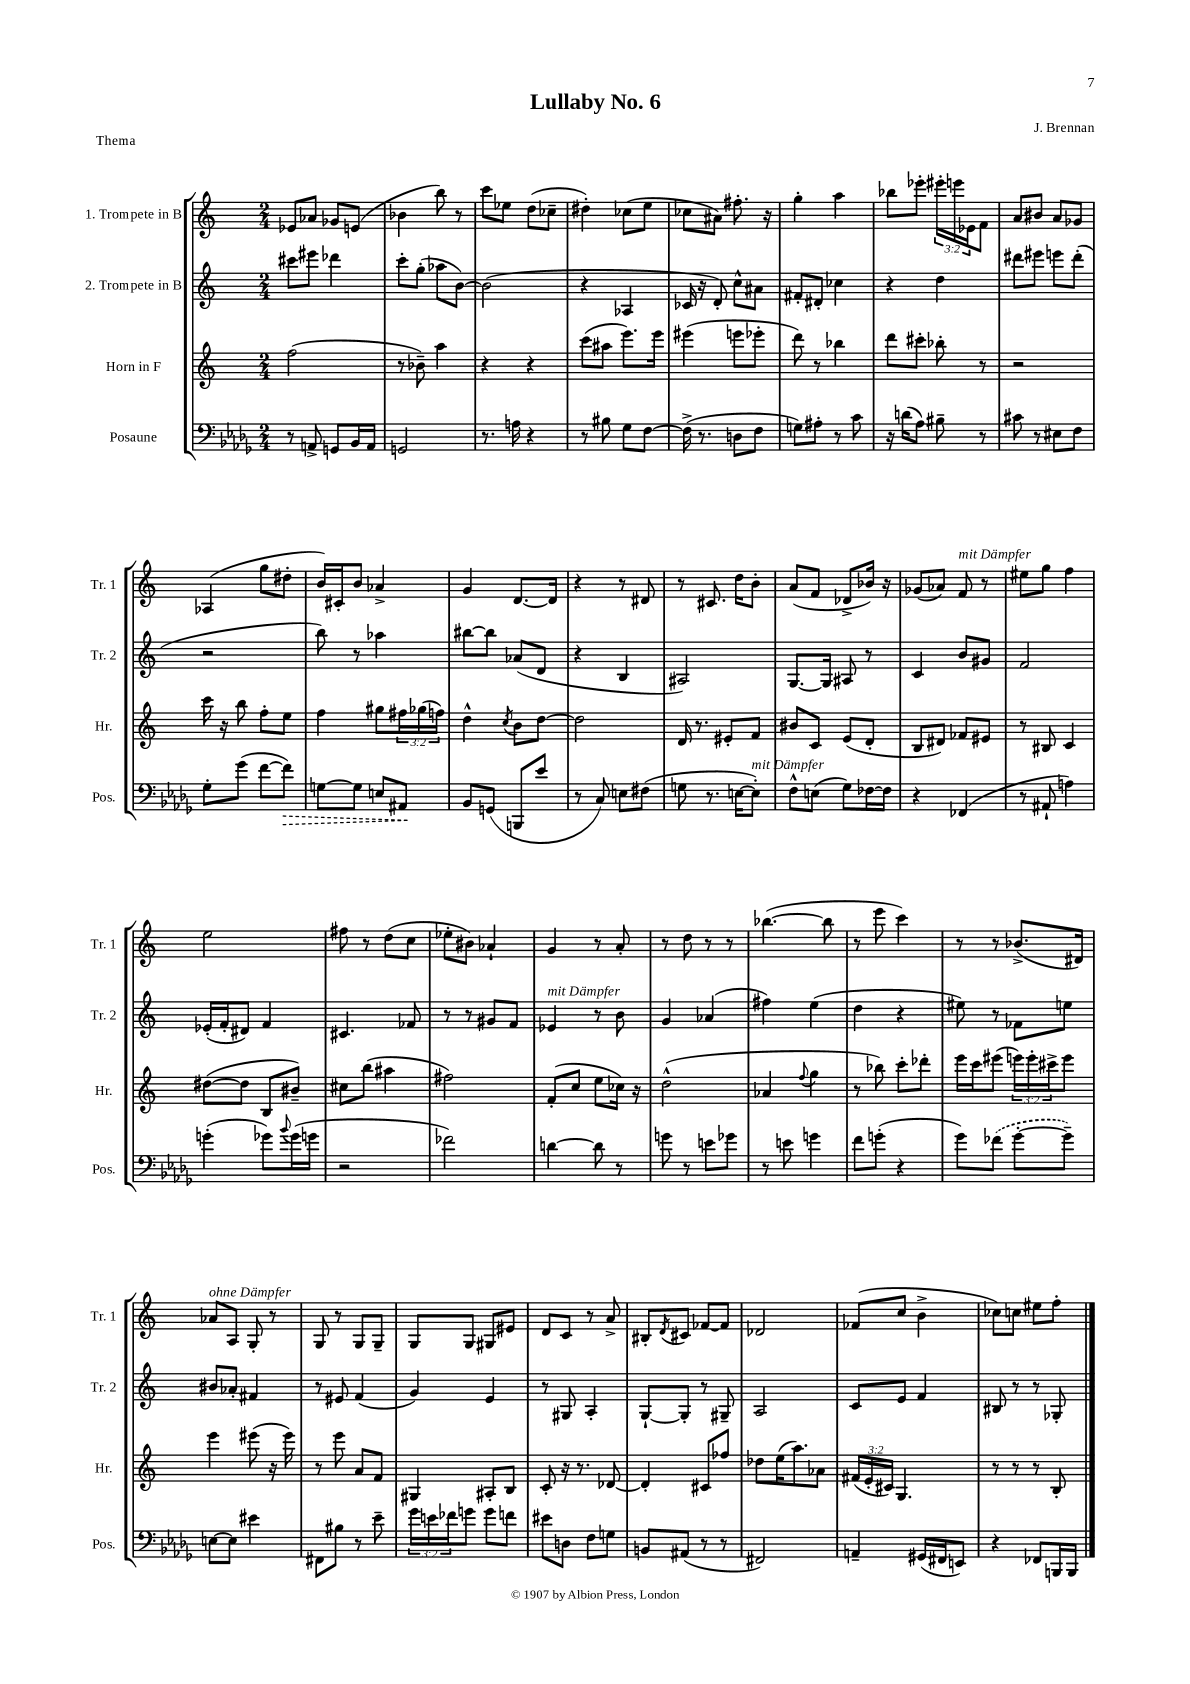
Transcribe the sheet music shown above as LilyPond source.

\header { title = "Lullaby No. 6" composer = "J. Brennan" piece = "Thema" }
<<
\new StaffGroup <<
\new Staff = "s0" \with { instrumentName = "1. Trompete in B" shortInstrumentName = "Tr. 1" } {
    \clef treble \key c \major \numericTimeSignature \time 2/4 \override Staff.TupletNumber.text = #tuplet-number::calc-fraction-text
    ees'8 aes'8 ges'8 e'8( |
    bes'4 b''8) r8 |
    c'''8 ees''8 d''8( ces''8-- |
    dis''4-.) ces''8( e''8 |
    ces''8 ais'8) fis''8.-. r16 |
    g''4-. a''4 |
    bes''8 ees'''8-. \tuplet 3/2 { eis'''16-. e'''16 ees'16 } f'8 |
    a'8 bis'8 a'8 ges'8 |
    aes4( g''8 dis''8-. |
    b'16) cis'16-. b'8 aes'4-> |
    g'4 d'8.~ d'16 |
    r4 r8 dis'8 |
    r8 cis'8. d''16 b'8-. |
    a'8( f'8 des'8-> bes'16) r16 |
    ges'8( aes'8) f'8^\markup { \italic "mit Dämpfer" } r8 |
    eis''8 g''8 f''4 |
    e''2 |
    fis''8 r8 d''8( c''8 |
    ees''8-. bis'8) aes'4-! |
    g'4 r8 a'8-. |
    r8 d''8 r8 r8 |
    bes''4.~( bes''8 |
    r8 e'''8 c'''4) |
    r8 r8 bes'8.->( dis'16) |
    aes'8^\markup { \italic "ohne Dämpfer" } a8 g8-. r8 |
    g8 r8 g8 g8-- |
    g8 g8 gis8 eis'8 |
    d'8 c'8 r8 a'8-> |
    bis8-. \acciaccatura { d'8 } cis'8 fes'8~ fes'8 |
    des'2 |
    fes'8( c''8 b'4-> |
    ces''8) c''8 eis''8 f''8-. \bar "|." |
}
\new Staff = "s1" \with { instrumentName = "2. Trompete in B" shortInstrumentName = "Tr. 2" } {
    \clef treble \key c \major \numericTimeSignature \time 2/4
    cis'''8 eis'''8 des'''4 |
    c'''8-. g''8-.( aes''8 b'8~) |
    b'2( |
    r4 aes4 |
    ces'16 r16 d'8-.) c''8-^ ais'8 |
    fis'8-. dis'8-. ces''4 |
    r4 d''4 |
    dis'''8 eis'''8 e'''8 dis'''8-.( |
    r2 |
    b''8) r8 aes''4 |
    bis''8~ bis''8 aes'8( d'8 |
    r4 b4 |
    ais2) |
    g8.~ g16 ais8 r8 |
    c'4 b'8 gis'8 |
    f'2 |
    ees'16-.( f'16-. dis'8) f'4 |
    cis'4. fes'8 |
    r8 r8 gis'8 f'8 |
    ees'4^\markup { \italic "mit Dämpfer" } r8 b'8 |
    g'4 aes'4( |
    fis''4) e''4( |
    d''4 r4 |
    eis''8) r8 fes'8 e''8 |
    bis'8 aes'8-. fis'4 |
    r8 eis'8 f'4( |
    g'4) e'4 |
    r8 gis8 a4-. |
    g8~-! g8-. r8 gis8-- |
    a2 |
    c'8 e'8 f'4 |
    bis8 r8 r8 ges8-. \bar "|." |
}
\new Staff = "s2" \with { instrumentName = "Horn in F" shortInstrumentName = "Hr." } {
    \clef treble \key c \major \numericTimeSignature \time 2/4 \override Staff.TupletNumber.text = #tuplet-number::calc-fraction-text
    f''2( |
    r8 bes'8--) a''4 |
    r4 r4 |
    c'''8( ais''8 e'''8.) e'''16 |
    eis'''4( e'''8 ees'''8-. |
    d'''8) r8 bes''4 |
    d'''8 cis'''8-. bes''8-. r8 |
    r2 |
    c'''16 r16 b''8 f''8-. e''8 |
    f''4 gis''8 \tuplet 3/2 { fis''16 ges''16( f''16) } |
    d''4-^ \acciaccatura { c''8 } b'8 d''8~ |
    d''2 |
    d'16 r8. eis'8-. f'8 |
    bis'8 c'8 e'8( d'8-. |
    b8 dis'8) fes'8 eis'8 |
    r8 bis8 c'4 |
    dis''8~( dis''8 b8 bis'8--) |
    cis''8 b''8( ais''4 |
    fis''2) |
    f'8-.( c''8 e''8 ces''16) r16 |
    d''2-^( |
    aes'4 \appoggiatura { f''8 } g''4 |
    r8 bes''8) c'''8-. des'''8-. |
    e'''16 c'''16 eis'''8( \tuplet 3/2 { e'''16) e'''16-. cis'''16-> } e'''8 |
    e'''4 eis'''8( r16 eis'''16) |
    r8 e'''8 a'8 f'8 |
    gis4 ais8-. b8 |
    c'8-. r16 r8. des'8~ |
    des'4-. cis'8 fes''8 |
    des''8 e''16( a''8.) aes'8 |
    \tuplet 3/2 { fis'16( e'16-. cis'16) } g4. |
    r8 r8 r8 b8-. \bar "|." |
}
\new Staff = "s3" \with { instrumentName = "Posaune" shortInstrumentName = "Pos." } {
    \clef bass \key des \major \numericTimeSignature \time 2/4 \override Staff.TupletNumber.text = #tuplet-number::calc-fraction-text
    r8 a,8-> g,8 bes,16 a,16 |
    g,2 |
    r8. a16 r4 |
    r8 bis8 ges8 f8~ |
    f16->( r8. d8 f8 |
    g8) ais8-. r8 c'8 |
    r16 d'16( aes8) bis8-- r8 |
    cis'8 r8 eis8 f8 |
    ges8-. ges'8( f'8~ \once \override Hairpin.style = #'dashed-line f'8\>) |
    g8~ g8 e8 ais,8\! |
    bes,8 g,8( b,,8 ees'8 |
    r8 c8) e8 fis8( |
    g8 r8. e16~ e8-.^\markup { \italic "mit Dämpfer" }) |
    f8-^ e8( ges8) fes16~ fes16 |
    r4 fes,4( |
    r8 ais,8-! a4) |
    g'4-.( ges'8) \appoggiatura { bes'8 } ges'16( g'16 |
    r2 |
    fes'2) |
    d'4~ d'8 r8 |
    g'8 r8 e'8 ges'8 |
    r8 e'8 g'4 |
    f'8 g'8-.( r4 |
    ges'8) \once \slurDashed fes'8( ges'8~-. ges'8--) |
    e8~ e8 eis'4 |
    fis,8 bis8 r8 ees'8-- |
    \tuplet 3/2 { ges'16 e'16 fes'16 } g'8 g'8 f'8 |
    eis'8 d8 f8 g8 |
    b,8 ais,8( r8 r8 |
    fis,2) |
    a,4-- gis,16( fis,16 e,8) |
    r4 fes,8 b,,16 b,,16 \bar "|." |
}
>>
>>
\layout { \context { \Score \remove "Bar_number_engraver" } }
